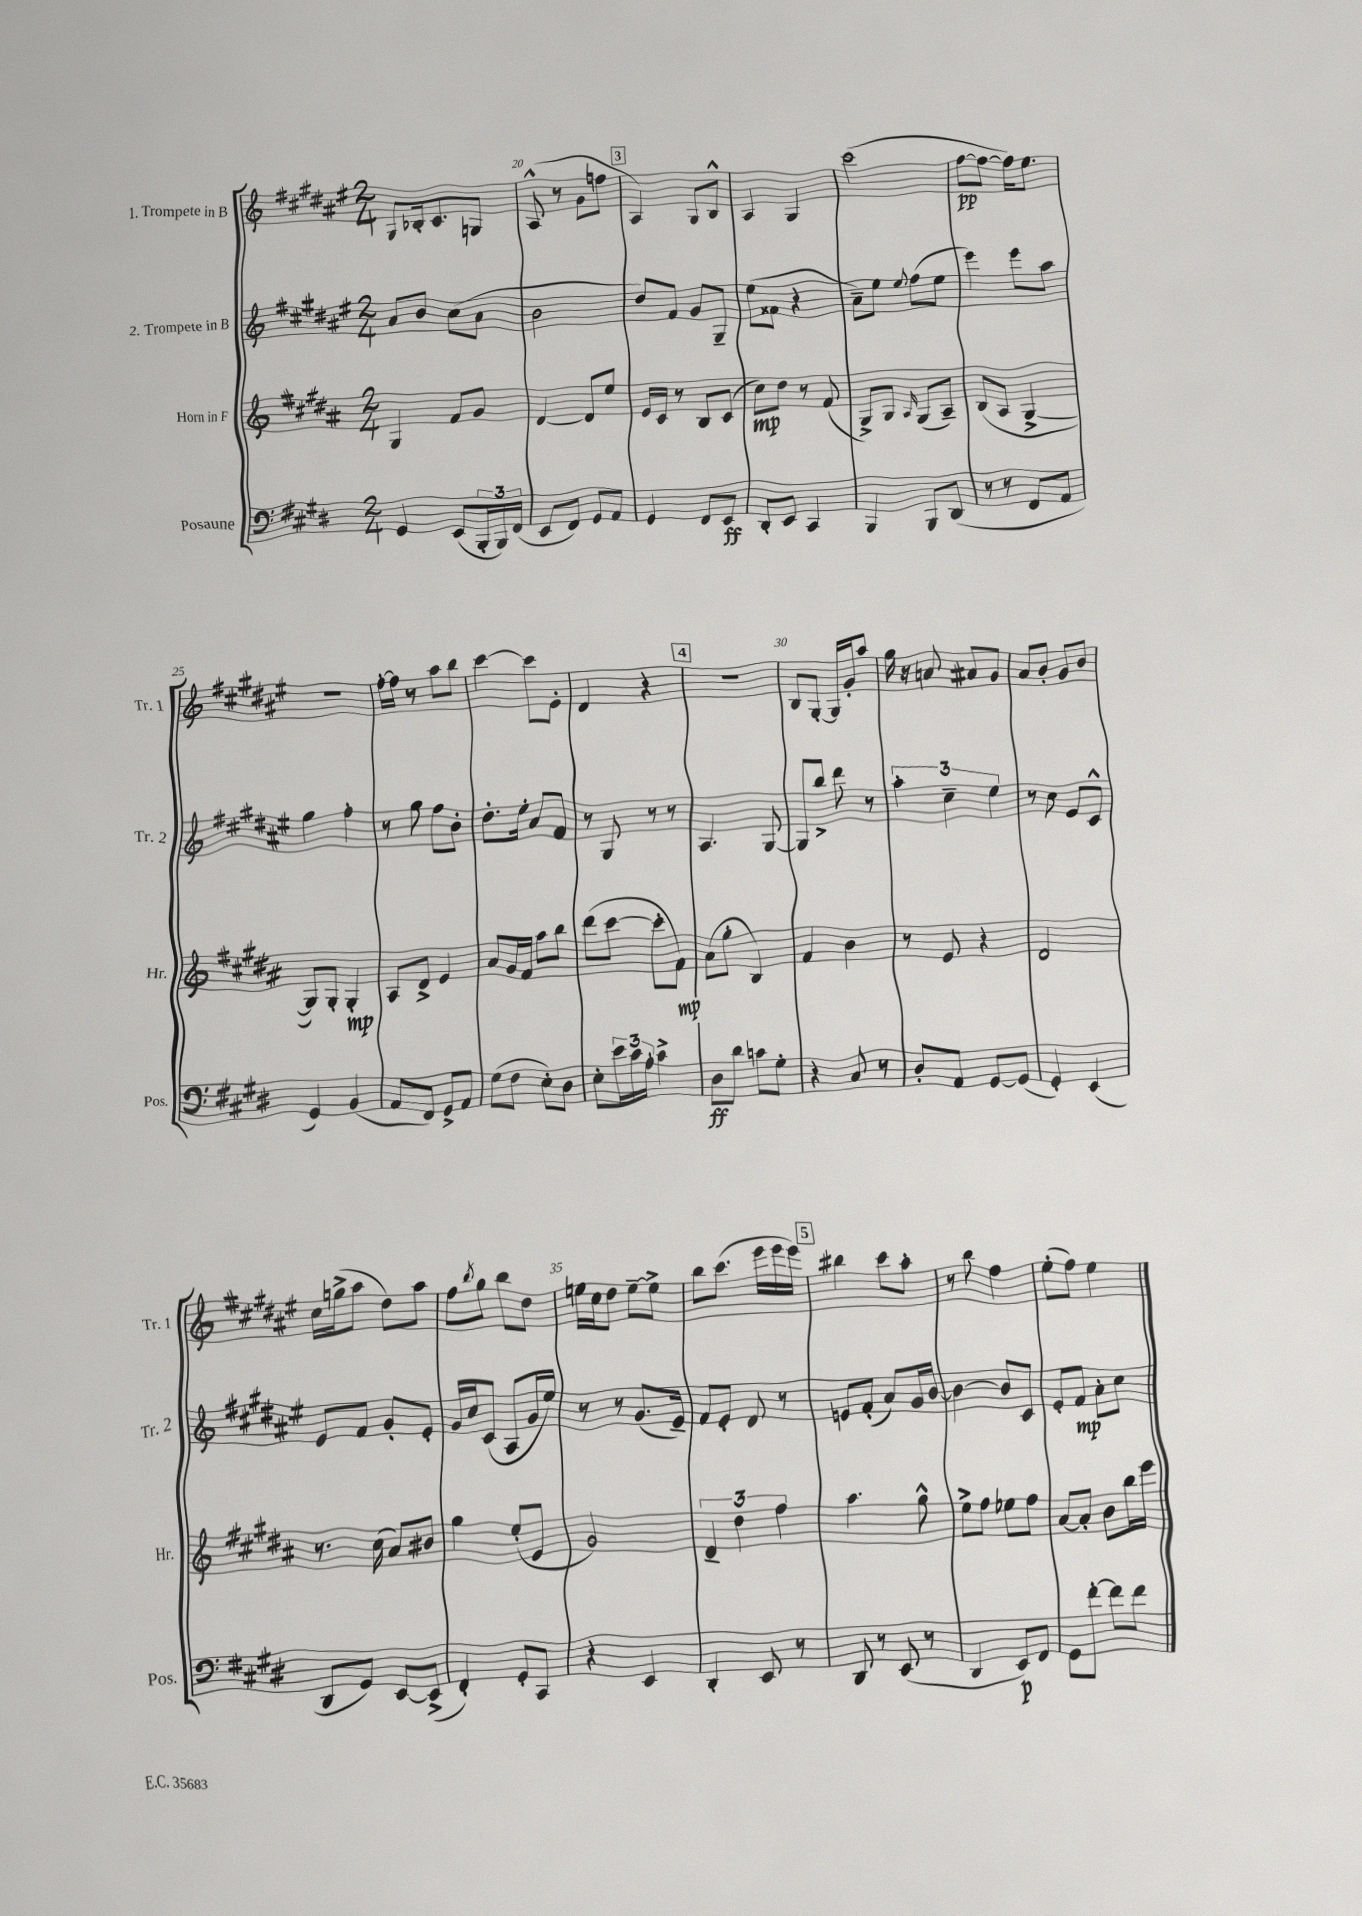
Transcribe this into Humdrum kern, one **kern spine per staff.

**kern	**dynam	**kern	**dynam	**kern	**dynam	**kern	**dynam
*part4	*part4	*part3	*part3	*part2	*part2	*part1	*part1
*staff4	*staff4	*staff3	*staff3	*staff2	*staff2	*staff1	*staff1
*I"Posaune	*	*I"Horn in F	*	*I"2. Trompete in B	*	*I"1. Trompete in B	*
*I'Pos.	*	*I'Hr.	*	*I'Tr. 2	*	*I'Tr. 1	*
*clefF4	*	*clefG2	*	*clefG2	*	*clefG2	*
*k[f#c#g#d#]	*	*k[f#c#g#d#a#]	*	*k[f#c#g#d#a#e#]	*	*k[f#c#g#d#a#e#]	*
*M2/4	*	*M2/4	*	*M2/4	*	*M2/4	*
=19	=19	=19	=19	=19	=19	=19	=19
4GG#/	.	4G#/	.	8a#/L	.	8G#/L	.
.	.	.	.	8b/J	.	16B-X'/k	.
.	.	.	.	.	.	8.c#/	.
(8EE/L	.	8f#/L	.	(8cc#\L	.	.	.
24BBB'/L	.	8g#/J	.	8a#\J	.	8Gn/J	.
24BBB/)	.	.	.	.	.	.	.
(24FF#/JJ	.	.	.	.	.	.	.
=20	=20	=20	=20	=20	=20	=20	=20
8EE/L	.	[4d#/	.	2b\	.	(8A#^^/	.
8FF#/J)	.	.	.	.	.	8r	.
8GG#/L	.	8d#/L]	.	.	.	8g#\L	.
8AA/J	.	8ee/J	.	.	.	8ffn\J	.
!!LO:REH:place=s1:t=3
=21	=21	=21	=21	=21	=21	=21	=21
4GG#/	.	16e/LL	.	8dd#/L)	.	4A#/)	.
.	.	16c#/JJ	.	.	.	.	.
.	.	8r	.	8f#/J	.	.	.
8FF#/L	.	8B/L	.	8g#/L	.	8G#/L	.
8EE/J	ff	(8c#/J	.	8G#~/J	.	8B^^/J	.
=22	=22	=22	=22	=22	=22	=22	=22
8DD#'/L	.	8cc#\L)	mp	(8ee#\L	.	4A#/	.
8EE/J	.	8dd#\J	.	8f##X\J	.	.	.
4CC#/	.	8r	.	4r	.	4G#/	.
.	.	(8f#/	.	.	.	.	.
=23	=23	=23	=23	=23	=23	=23	=23
4BBB/	.	8G#^/L)	.	8a#~\L)	.	(2ccc#\	.
.	.	8G#/J	.	8ee#\J	.	.	.
.	.	16qqA#/	.	8qqee#/	.	.	.
8BBB/L	.	(8G#/L	.	(8ff#\L	.	.	.
(8DD#/J	.	8A#~/J)	.	8ee#\J	.	.	.
=24	=24	=24	=24	=24	=24	=24	=24
8r	.	(8B/L	.	4eee#\)	.	[8ff#\L	pp
8r	.	8A#/J	.	.	.	8ff#\J_	.
8FF#/L	.	[4G#^/	.	8eee#\L	.	16ff#\KL])	.
.	.	.	.	.	.	8.ee#\J	.
8AA/J	.	.	.	8aa#\J	.	.	.
!!LO:LB:g=z
=25	=25	=25	=25	=25	=25	=25	=25
4GG#/)	.	8G#/L])	.	4gg#\	.	2r	.
.	.	8G#'/J	.	.	.	.	.
(4BB/	.	4G#'/	mp	4ff#'\	.	.	.
=26	=26	=26	=26	=26	=26	=26	=26
8AA/L	.	8A#/L	.	8r	.	[16ff#'\LL	.
.	.	.	.	.	.	16ff#\JJ]	.
8FF#/J)	.	8d#^/J	.	8gg#\	.	8r	.
8GG#^/L	.	4e/	.	8ff#\L	.	8aa#\L	.
8AA/J	.	.	.	8b'\J	.	8bb\J	.
=27	=27	=27	=27	=27	=27	=27	=27
(8G#\L	.	8a#/L	.	8.dd#'\L	.	[4ccc#\	.
8F#\J	.	16g#/L	.	.	.	.	.
.	.	16f#/JJ	.	16ee#'\Jk	.	.	.
8E'\L)	.	8aa#\L	.	8a#/L	.	8ccc#\L]	.
8D#\J	.	8bb\J	.	8f#/J	.	8e#'\J	.
=28	=28	=28	=28	=28	=28	=28	=28
8E'\L	.	(8ddd#\L	.	8r	.	4d#/	.
24e\L	.	[8ccc#\J	.	8G#/	.	.	.
24c#\	.	.	.	.	.	.	.
24A'\JJ	.	.	.	.	.	.	.
4c#^\	.	8ccc#'\L]	.	8r	.	4r	.
.	.	8f#\J)	mp	8r	.	.	.
!!LO:REH:place=s1:t=4
=29	=29	=29	=29	=29	=29	=29	=29
8D#\L	ff	(8a#\L	.	4.A#/	.	2r	.
8d#\J	.	8gg#'\J	.	.	.	.	.
8cn\L	.	4B/)	.	.	.	.	.
8G#'\J	.	.	.	[8G#/	.	.	.
=30	=30	=30	=30	=30	=30	=30	=30
4r	.	4f#/	.	8G#/L]	.	8B/L	.
.	.	.	.	8bb^/J	.	[8G#'/J	.
8C#/	.	4b\	.	8ddd#\	.	16G#/LL]	.
.	.	.	.	.	.	16g#'/J	.
8r	.	.	.	8r	.	8aa#/J	.
=31	=31	=31	=31	=31	=31	=31	=31
8D#'/L	.	8r	.	6aa#'\	.	16gg#\	.
.	.	.	.	.	.	16r	.
8AA/J	.	8e/	.	.	.	8an/	.
.	.	.	.	6cc#~\	.	.	.
[8GG#/L	.	4r	.	.	.	8a#X/L	.
.	.	.	.	6ee#\	.	.	.
(8GG#/J]	.	.	.	.	.	8g#/J	.
=32	=32	=32	=32	=32	=32	=32	=32
4GG#'/)	.	2d#/	.	8r	.	8a#/L	.
.	.	.	.	8cc#\	.	8b'/J	.
(4EE/	.	.	.	8e#/L	.	8g#/L	.
.	.	.	.	8c#^^/J	.	8b/J	.
!!LO:LB:g=z
=33	=33	=33	=33	=33	=33	=33	=33
8DD#/L	.	8.r	.	8e#/L	.	16cc#\LL	.
.	.	.	.	.	.	(16ggn^\J	.
8GG#/J)	.	.	.	8f#/J	.	8aa#\J	.
.	.	(16cc#\	.	.	.	.	.
[8EE/L	.	8a#/L)	.	8g#'/L	.	8dd#\L)	.
(8EE^/J]	.	8b#X/J	.	8e#'/J	.	8aa#\J	.
=34	=34	=34	=34	=34	=34	=34	=34
4FF#'/)	.	4gg#\	.	16g#/LL	.	8ff#\L	.
.	.	.	.	16cc#/J	.	.	.
.	.	.	.	.	.	8qbb/	.
.	.	.	.	(8c#/J	.	8gg#\J	.
8GG#'/L	.	(8ee'/L	.	8A#/L	.	8bb\L	.
8CC#/J	.	8e/J	.	16g#/L	.	8dd#\J	.
.	.	.	.	16ee#/JJ)	.	.	.
=35	=35	=35	=35	=35	=35	=35	=35
4r	.	2g#/)	.	8r	.	16een\LL	.
.	.	.	.	.	.	16cc#\J	.
.	.	.	.	8r	.	8dd#\J	.
4EE/	.	.	.	(8.g#/L	.	[8ee~\L	.
.	.	.	.	.	.	8ee^\J]	.
.	.	.	.	16e#~/Jk)	.	.	.
=36	=36	=36	=36	=36	=36	=36	=36
4DD#'/	.	6d#~/	.	8f#/L	.	8bb\L	.
.	.	.	.	8e#'/J	.	(8.ccc#\J	.
.	.	6dd#\	.	.	.	.	.
8EE/	.	.	.	8d#/	.	.	.
.	.	.	.	.	.	16eee#\LL	.
.	.	6ff#\	.	.	.	.	.
8r	.	.	.	8r	.	16eee#\	.
.	.	.	.	.	.	16eee#\JJ)	.
!!LO:REH:place=s1:t=5
=37	=37	=37	=37	=37	=37	=37	=37
8DD#/	.	4.aa#\	.	8en/L	.	4bb#X\	.
8r	.	.	.	(8f#'/J	.	.	.
(8EE/	.	.	.	8a#/L)	.	8ccc#\L	.
8r	.	8gg#^^\	.	16g#/L	.	8aa#'\J	.
.	.	.	.	[16b/JJ	.	.	.
=38	=38	=38	=38	=38	=38	=38	=38
4DD#/	.	8ee^\L	.	4b\_	.	8r	.
.	.	8ff#\J	.	.	.	8bb\	.
8EE/L)	p	8ee-X\L	.	8b/L]	.	4ff#\	.
8FF#/J	.	8ff#\J	.	8c#/J	.	.	.
=39	=39	=39	=39	=39	=39	=39	=39
8GG#\L	.	[8a#/L	.	8e#'/L	.	(8ee#'\L	.
[8f#'\J	.	8a#'/J]	.	8f#/J	mp	8ff#\J)	.
8f#\L]	.	8b\L	.	8a#'\L	.	4ee#\	.
8f#\J	.	16bb\L	.	8cc#\J	.	.	.
.	.	16eee\JJ	.	.	.	.	.
==	==	==	==	==	==	==	==
*-	*-	*-	*-	*-	*-	*-	*-
